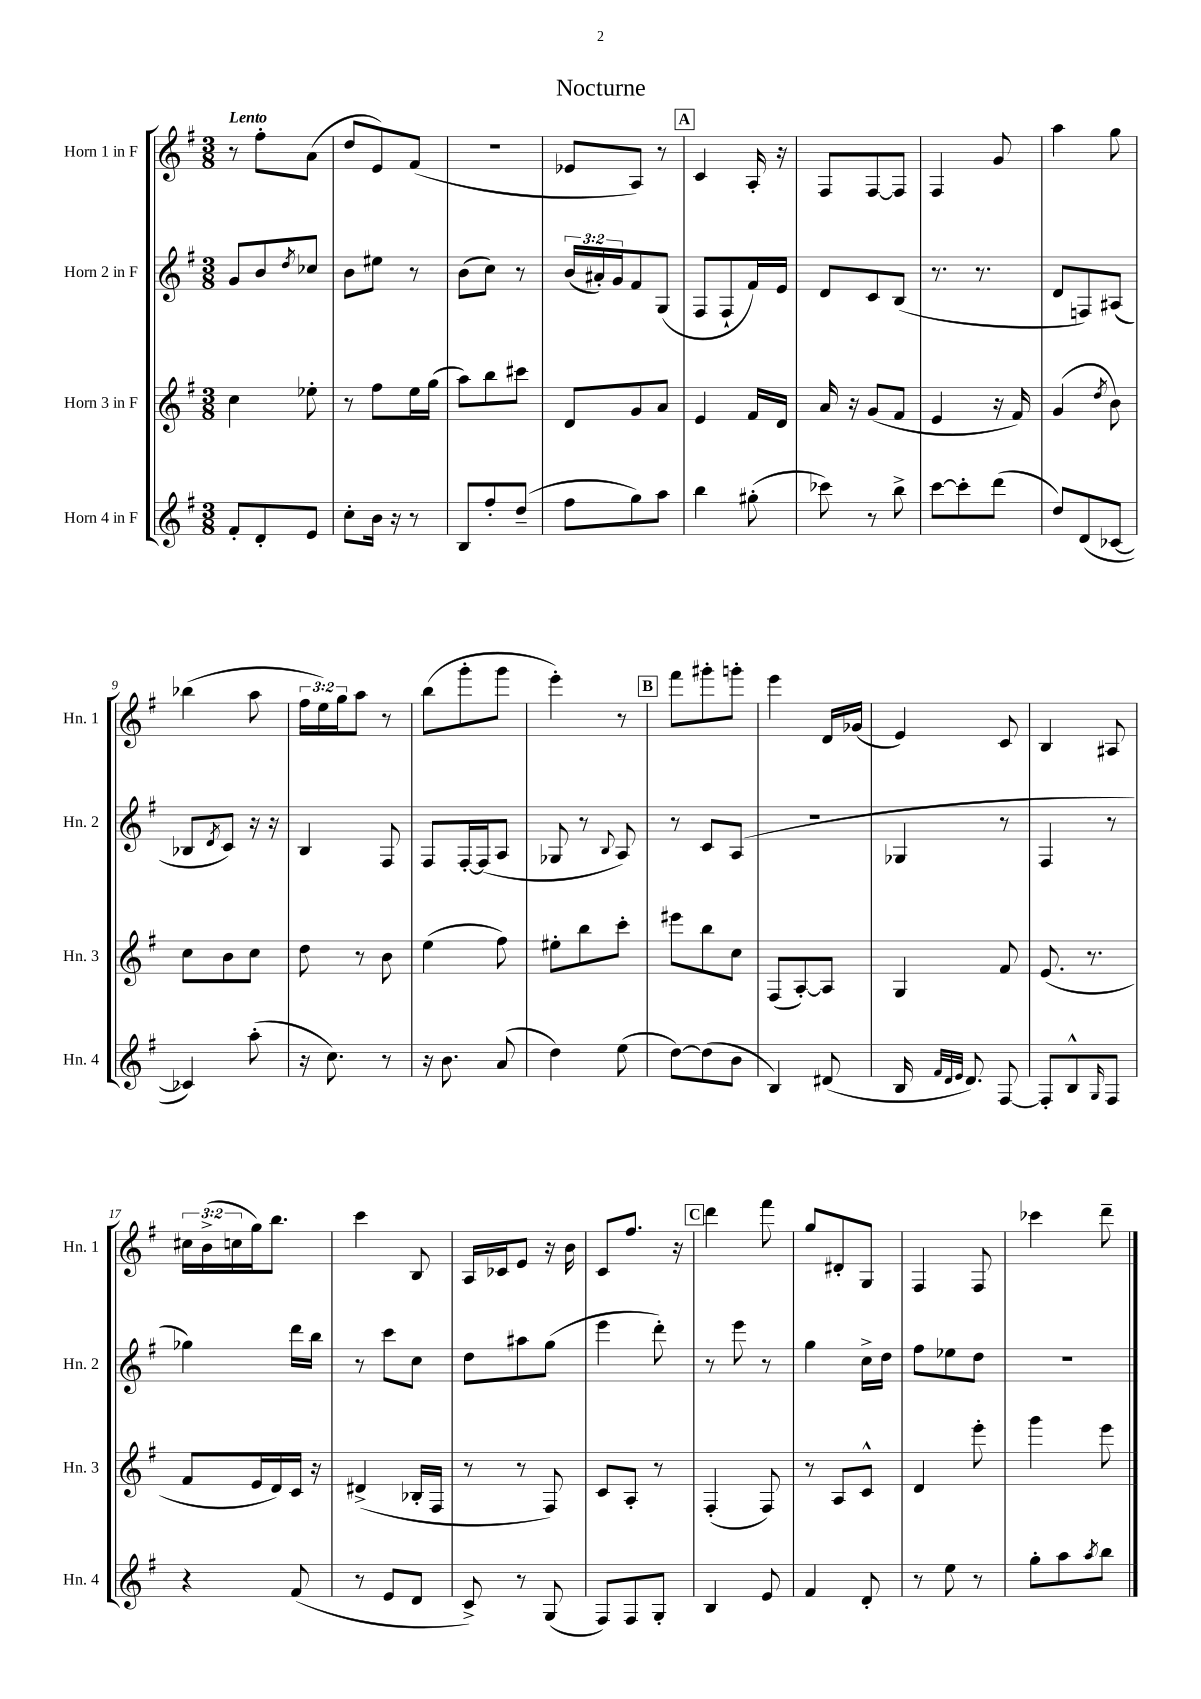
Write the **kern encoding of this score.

**kern	**kern	**kern	**kern
*staff4	*staff3	*staff2	*staff1
*clefG2	*clefG2	*clefG2	*clefG2
*k[f#]	*k[f#]	*k[f#]	*k[f#]
*M3/8	*M3/8	*M3/8	*M3/8
8f#'	4cc	8g	8r
8d'	.	8b	8ff#'
.	.	8qdd	.
8e	8ee-'	8cc-	(8a
=	=	=	=
8cc'	8r	8b	8dd
16b	8ff#	8ee#	8e)
16r	.	.	.
8r	16ee	8r	(8f#
.	(16gg	.	.
=	=	=	=
8B	8aa)	(8b	4.r
8ff#'	8bb	8cc)	.
(8dd~	8ccc#	8r	.
=	=	=	=
8ff#	8d	(24b	8e-
.	.	24a#')	.
.	.	24g	.
8gg)	8g	8f#	8A)
8aa	8a	(8G	8r
=	=	=	=
4bb	4e	8F#	4c
.	.	8F#`	.
(8gg#'	16f#	16f#)	16A'
.	16d	16e	16r
=	=	=	=
8ccc-)	16a	8d	8F#
.	16r	.	.
8r	(8g	8c	[8F#
8bb^	8f#	(8B	8F#]
=	=	=	=
[8ccc	4e	8.r	4F#
8ccc']	.	.	.
.	.	8.r	.
(8ddd	16r	.	8g
.	16f#)	.	.
=	=	=	=
8dd)	(4g	8d	4aa
(8d	.	8F)	.
.	8qdd	.	.
[8c-	8b)	(8A#	8gg
=	=	=	=
4c-])	8cc	8B-	(4bb-
.	.	8qd	.
.	8b	8c)	.
(8aa'	8cc	16r	8aa
.	.	16r	.
=	=	=	=
16r	8dd	4B	24ff#
.	.	.	24ee)
8.cc)	.	.	.
.	.	.	24gg
.	8r	.	8aa
8r	8b	8F#	8r
=	=	=	=
16r	(4ee	8F#	(8bb
8.b	.	.	.
.	.	[16F#'	8ggg'
.	.	(16F#]	.
(8a	8ff#)	8A	8ggg
=	=	=	=
4dd)	8ee#'	8G-	4eee')
.	8bb	8r	.
.	.	8qqB	.
(8ee	8ccc'	8A)	8r
=	=	=	=
[8dd)	8eee#	8r	8fff#
(8dd]	8bb	8c	8ggg#'
8b	8cc	(8A	8ggg'
=	=	=	=
4B)	(8F#	4.r	4eee
.	[8A')	.	.
(8d#	8A]	.	16d
.	.	.	(16g-
=	=	=	=
16B	4G	4G-	4e)
32qqf#	.	.	.
32qqd	.	.	.
32qqe	.	.	.
8.d)	.	.	.
[8F#	8f#	8r	8c
=	=	=	=
8F#']	(8.e	4F#	4B
8B^^	.	.	.
.	8.r	.	.
16qqG	.	.	.
8F#	.	8r	8A#
=	=	=	=
4r	8f#	4gg-)	24cc#
.	.	.	(24b^
.	.	.	24cc
.	16e	.	16gg)
.	16d)	.	8.bb
(8f#	16c	16ddd	.
.	16r	16bb	.
=	=	=	=
8r	(4d#^	8r	4ccc
8e	.	8ccc	.
8d	16B-'	8cc	8B
.	16F#	.	.
=	=	=	=
8c^)	8r	8dd	16A
.	.	.	16c-
8r	8r	8aa#	8e
(8G	8F#)	(8gg	16r
.	.	.	16b
=	=	=	=
8F#)	8c	4eee	8c
8F#	8A'	.	8.ff#
8G'	8r	8ddd')	.
.	.	.	16r
=	=	=	=
4B	(4F#'	8r	4ddd
.	.	8eee	.
8e	8F#)	8r	8fff#
=	=	=	=
4f#	8r	4gg	8gg
.	8A	.	8d#'
8d'	8c^^	16cc^	8G
.	.	16dd	.
=	=	=	=
8r	4d	8ff#	4F#
8ee	.	8ee-	.
8r	8eee'	8dd	8F#
=	=	=	=
8gg'	4ggg	4.r	4ccc-
8aa	.	.	.
8qaa	.	.	.
8bb	8eee	.	8ddd~
==	==	==	==
*-	*-	*-	*-
